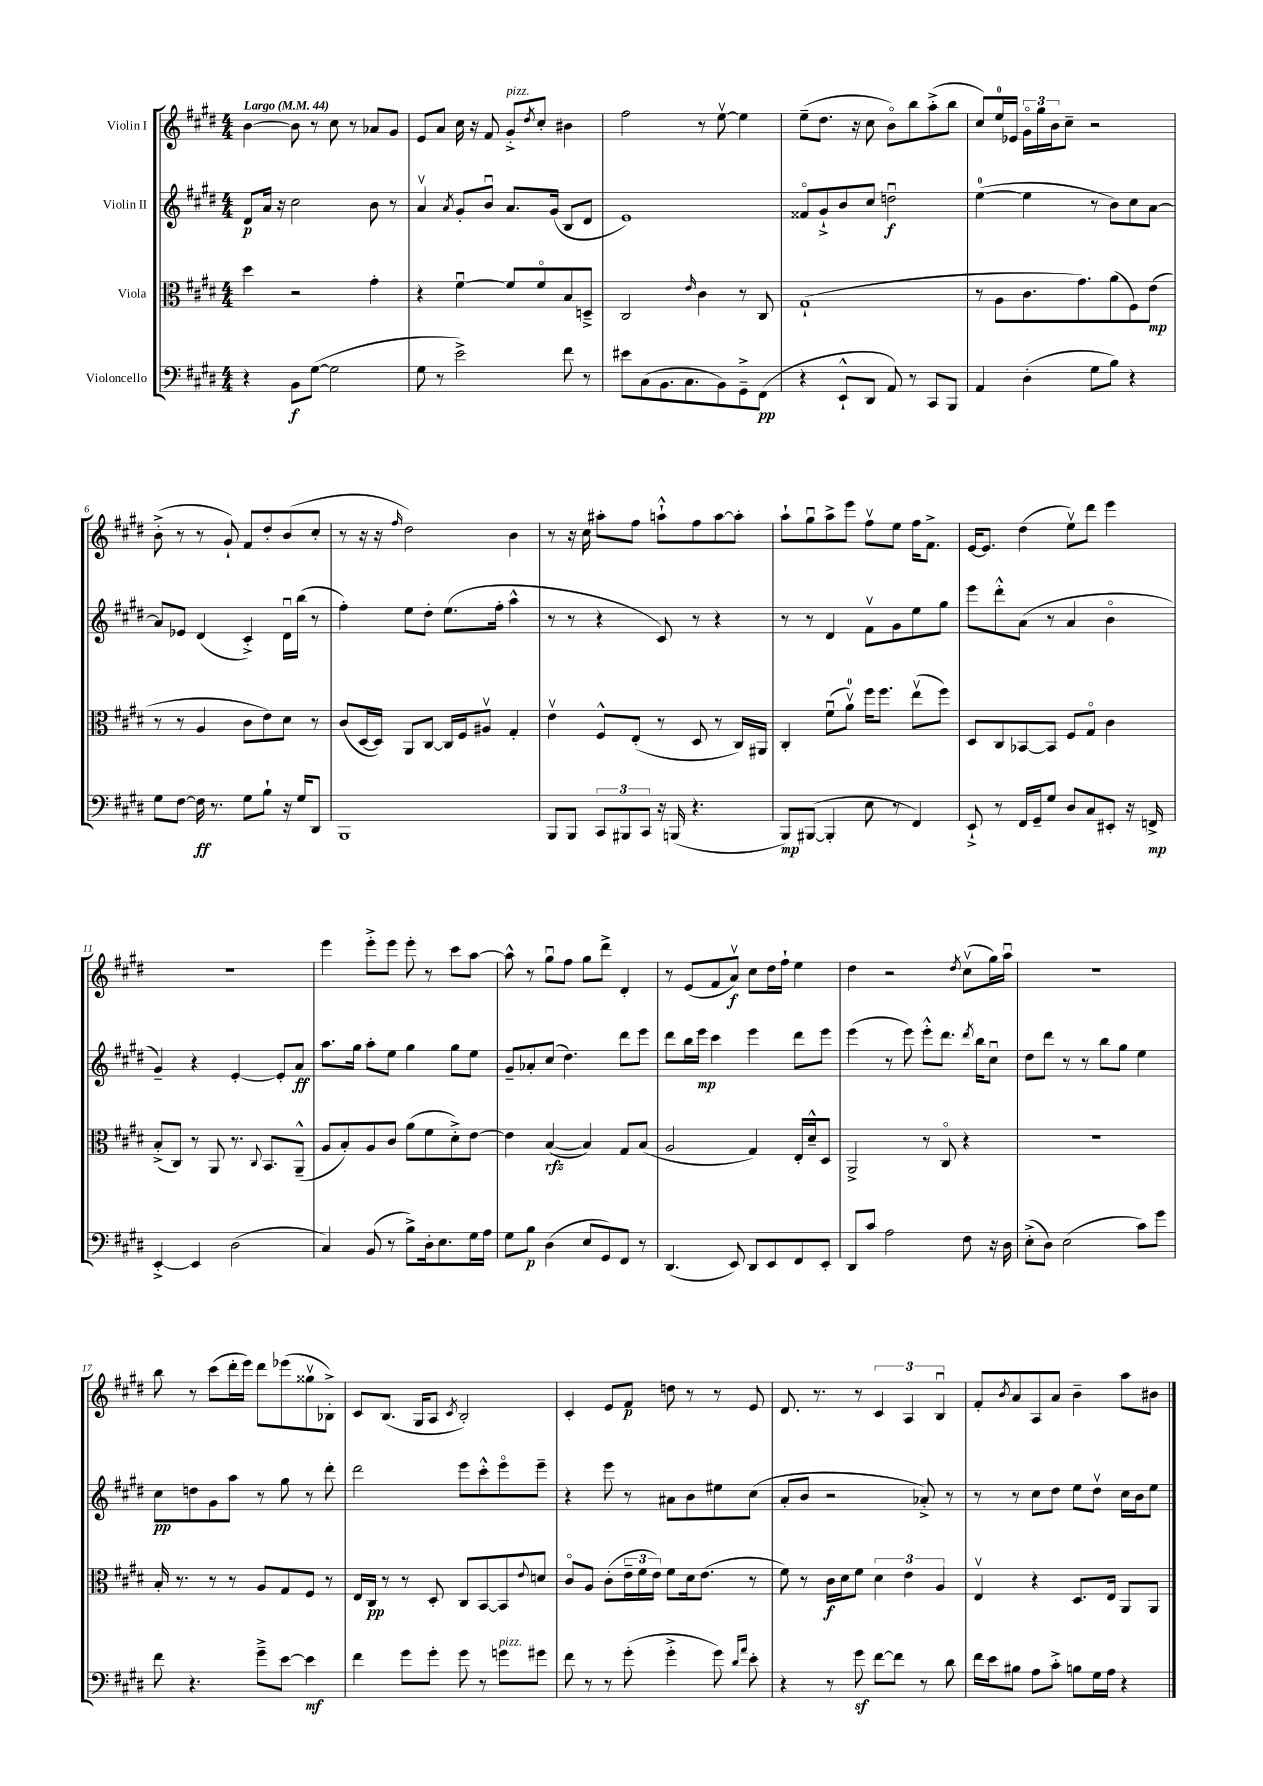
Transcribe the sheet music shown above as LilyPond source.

<<
\new StaffGroup <<
\new Staff = "s0" \with { instrumentName = "Violin I" } {
    \clef treble \key e \major \numericTimeSignature \time 4/4 \tempo "Largo" 4 = 44
    b'4~ b'8 r8 cis''8 r8 aes'8 gis'8 |
    e'8 a'8 cis''16 r16 fis'8 gis'8-.->^\markup { \italic "pizz." } \acciaccatura { dis''8 } cis''8-. bis'4 |
    fis''2 r8 e''8~\upbow e''4 |
    e''8--( dis''8. r16 cis''8 b'8\flageolet) b''8 a''8-.->( b''8 |
    cis''8) e''16-0 ees'16 \tuplet 3/2 { gis'16\flageolet gis''16 b'16 } cis''8-- r2 |
    b'8-.->( r8 r8 gis'8-!) fis'8 dis''8-. b'8( cis''8-. |
    r8 r16 r16 \grace { fis''16 } dis''2) b'4 |
    r8 r16 cis''16 ais''8-. fis''8 a''8-!-^ fis''8 a''8~ a''8-. |
    a''8-! gis''8\downbow a''8-> e'''8 fis''8\upbow e''8 fis''16 fis'8.-> |
    e'16~ e'8. dis''4( e''8\upbow) dis'''8 e'''4 |
    R1 |
    e'''4 e'''8-.-> e'''8 e'''8-. r8 cis'''8 a''8~ |
    a''8-^ r8 gis''8\downbow fis''8 gis''8 dis'''8-> dis'4-. |
    r8 e'8( fis'8 a'8\upbow\f) cis''8 dis''16 fis''16-! e''4 |
    dis''4 r2 \acciaccatura { dis''8 } cis''8\upbow( gis''16) a''16\downbow |
    R1 |
    b''8 r8 cis'''8( dis'''16-. e'''16) dis'''8 ees'''8( gisis''8\upbow bes8-.->) |
    cis'8 b8.( gis16 a8 \acciaccatura { cis'8 } b2-.) |
    cis'4-. e'8 fis'8\p d''8 r8 r8 e'8 |
    dis'8. r8. r8 \tuplet 3/2 { cis'4 a4 b4\downbow } |
    fis'8-. \acciaccatura { b'8 } a'8 a8 a'8 b'4-- a''8 bis'8 \bar "|." |
}
\new Staff = "s1" \with { instrumentName = "Violin II" } {
    \clef treble \key e \major \numericTimeSignature \time 4/4
    dis'8\p a'16 r16 cis''2 b'8 r8 |
    a'4\upbow \acciaccatura { a'8 } gis'8-. b'8\downbow a'8. gis'16( b8 dis'8 |
    e'1) |
    fisis'8\flageolet gis'8-!-> b'8 cis''8 d''2\downbow\f |
    e''4-0~( e''4 r8 b'8) cis''8 a'8~ |
    a'8 ees'8 dis'4( cis'4-.->) dis'16\downbow b''16( r8 |
    fis''4-.) e''8 dis''8-. e''8.( fis''16-. a''4-^ |
    r8 r8 r4 cis'8) r8 r4 |
    r8 r8 dis'4 fis'8\upbow gis'8 e''8 gis''8 |
    e'''8 dis'''8-.-^ a'8( r8 a'4 b'4\flageolet |
    gis'4--) r4 e'4~-. e'8-. a'8\ff |
    a''8. gis''16 a''8-. e''8 gis''4 gis''8 e''8 |
    gis'8-- aes'8-. cis''8( dis''4.) dis'''8 e'''8 |
    dis'''8 b''16 e'''16\mp cis'''4 e'''4 dis'''8 e'''8 |
    e'''4( r8 e'''8) e'''8-.-^ dis'''8. \acciaccatura { dis'''8 } b''16 cis''8\downbow |
    dis''8 dis'''8 r8 r8 b''8 gis''8 e''4 |
    cis''8\pp d''8 gis'8 a''8 r8 gis''8 r8 dis'''8-. |
    dis'''2 e'''8 cis'''8-.-^ e'''8\flageolet e'''8-- |
    r4 e'''8 r8 ais'8 b'8 eis''8 cis''8( |
    a'8-. b'8 r2 aes'8-.->) r8 |
    r8 r8 cis''8 dis''8 e''8 dis''8\upbow cis''16 b'16 e''8 \bar "|." |
}
\new Staff = "s2" \with { instrumentName = "Viola" } {
    \clef alto \key e \major \numericTimeSignature \time 4/4
    dis''4 r2 gis'4-. |
    r4 fis'4~\downbow fis'8 fis'8\flageolet b8 d8---> |
    cis2 \grace { e'16 } cis'4 r8 cis8 |
    gis1-!( |
    r8 a8 cis'8. gis'8.) a'8( fis8) e'8\mp( |
    r8 r8 a4 cis'8 e'8) dis'8 r8 |
    cis'8( dis16~ dis16) a,8 cis8~ cis16 fis16 ais8\upbow gis4-. |
    e'4\upbow fis8-^ e8-.( r8 dis8 r8 cis16) ais,16 |
    cis4-. fis'8\downbow( a'8-0\upbow) fis''16 fis''8. e''8\upbow( fis''8) |
    dis8 cis8 bes,8~ bes,8 fis8 gis8\flageolet cis'4 |
    b8-.->( cis8) r8 a,8 r8. \appoggiatura { cis8 } b,8. a,8---^( |
    a8 b8-.) a8 cis'8 a'8( fis'8 dis'8-.->) e'8~ |
    e'4 b4~\rfz( b4) gis8 b8( |
    a2 gis4) e16-. dis'16---^ dis8 |
    a,2-> r8 cis8\flageolet r4 |
    R1 |
    b16-. r8. r8 r8 a8 gis8 fis8 r8 |
    e16 cis16\pp r8 r8 dis8-. cis8 b,8~ b,8 \appoggiatura { e'8 } d'8 |
    cis'8\flageolet a8 cis'8-.( \tuplet 3/2 { e'16-- fis'16 e'16) } fis'8 dis'16 e'8.( r8 |
    fis'8) r8 cis'16\f dis'16 fis'8 \tuplet 3/2 { dis'4 e'4 a4 } |
    e4\upbow r4 dis8. e16 a,8 a,8 \bar "|." |
}
\new Staff = "s3" \with { instrumentName = "Violoncello" } {
    \clef bass \key e \major \numericTimeSignature \time 4/4
    r4 b,8\f gis8~( gis2 |
    gis8 r8 e'2->) fis'8 r8 |
    eis'8 cis8( b,8. cis8. b,8) gis,8---> fis,8\pp( |
    r4 e,8-!-^ dis,8 a,8) r8 cis,8 b,,8 |
    a,4 dis4-.( gis8 b8) r4 |
    gis8 fis8~ fis16\ff r8. gis8 b8-! r16 gis16 dis,8 |
    b,,1 |
    b,,8 b,,8 \tuplet 3/2 { cis,8 bis,,8 cis,8 } r16 b,,16( r4. |
    b,,8\mp) bis,,8~( bis,,4-. e8 r8 fis,4) |
    e,8-!-> r8 fis,16 gis,16-- gis8 dis8 cis8 eis,8-. r16 f,16->\mp |
    e,4~-.-> e,4 dis2( |
    cis4) b,8( r8 b8->) dis16-. e8. gis16 a16 |
    gis8 b8\p dis4( e8 gis,8) fis,8 r8 |
    dis,4.( e,8) dis,8 e,8 fis,8 e,8-. |
    dis,8 cis'8 a2 fis8 r16 dis16 |
    e8-.->( dis8) e2( cis'8) gis'8 |
    fis'8 r4. gis'8---> e'8~ e'4\mf |
    fis'4 gis'8 gis'8-. gis'8 r8 g'8^\markup { \italic "pizz." } gis'8 |
    fis'8 r8 r8 gis'8-.( gis'4-.-> gis'8) \grace { dis'16 a'16 } e'8-. |
    r4 r8 gis'8\sf fis'8~ fis'8 r8 dis'8 |
    fis'16 e'16 bis8 a8 cis'8-.-> b8 gis16 a16 r4 \bar "|." |
}
>>
>>
